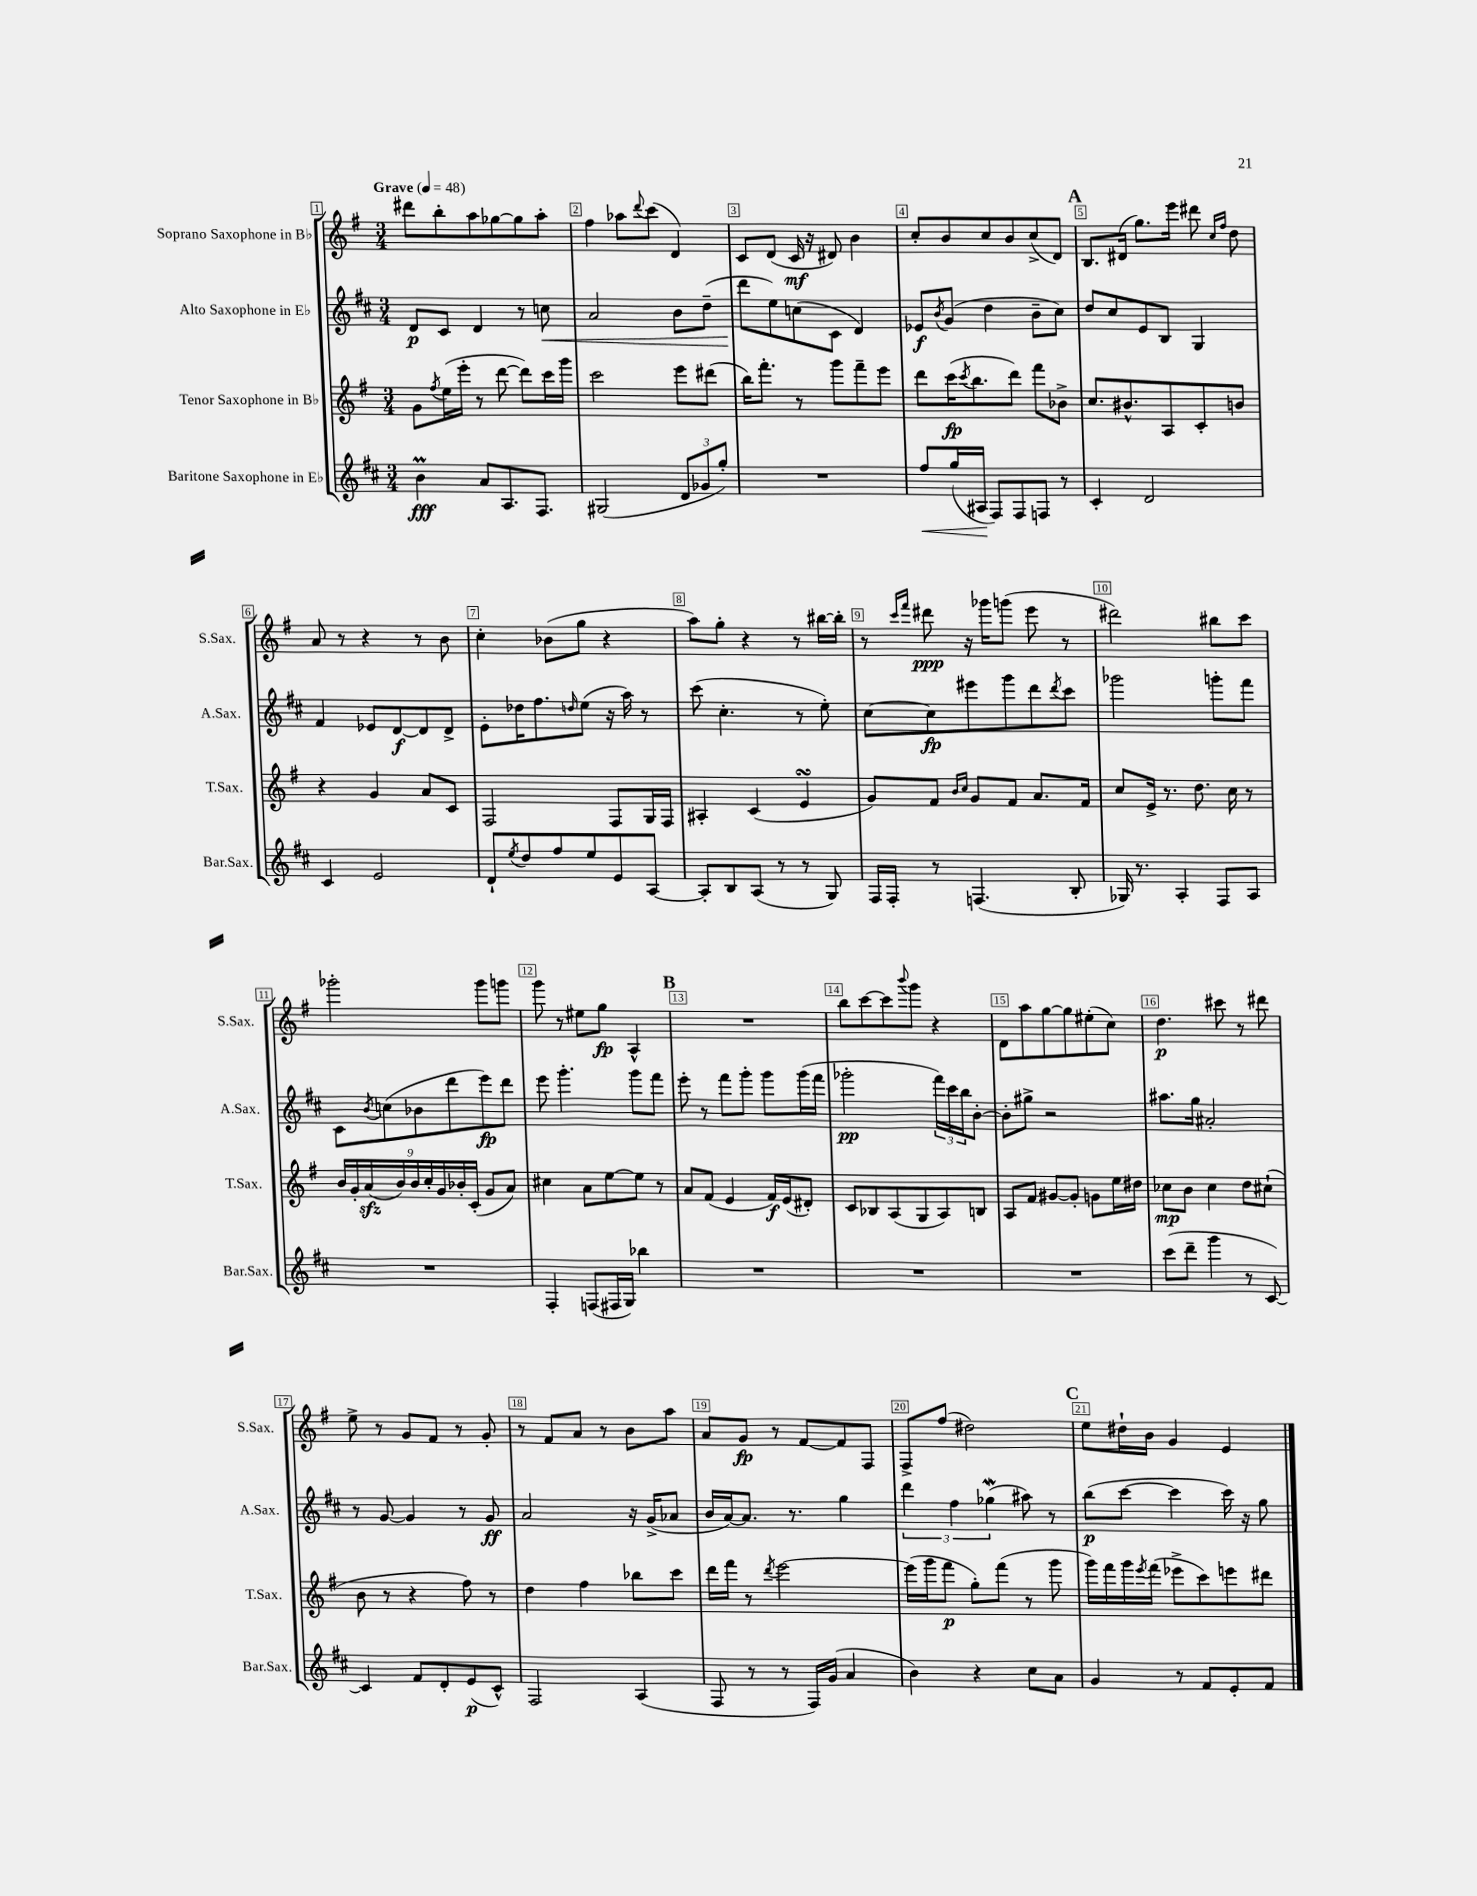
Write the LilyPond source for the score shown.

<<
\new StaffGroup <<
\new Staff = "s0" \with { instrumentName = "Soprano Saxophone in Bb" shortInstrumentName = "S.Sax." } {
    \clef treble \key g \major \numericTimeSignature \time 3/4 \tempo "Grave" 4 = 48
    dis'''8 b''8-. a''8 ges''8~ ges''8 a''8-. |
    fis''4 aes''8 \appoggiatura { d'''8 } c'''8( d'4) |
    c'8 d'8( c'16\mf r16 dis'8) b'4 |
    c''8-. b'8 c''8 b'8 c''8->( d'8) |
    \mark \markup { \bold "A" } b8. dis'16( g''8.) e'''16 dis'''8 \grace { c''16 fis''16 } d''8 |
    a'8 r8 r4 r8 b'8 |
    c''4-. bes'8( g''8 r4 |
    a''8) g''8-. r4 r8 bis''16~ bis''16-. |
    r8 \grace { c'''16 fis'''16 } dis'''8\ppp r16 ges'''16 g'''8( e'''8 r8 |
    dis'''2) bis''8 c'''8 |
    ges'''2-. ges'''8 g'''8 |
    g'''8 r8 eis''8 g''8\fp a4-^ |
    \mark \markup { \bold "B" } R2. |
    b''8 c'''8~ c'''8 \appoggiatura { b'''8 } g'''8 r4 |
    d'8 a''8 g''8~ g''8 eis''8-.( c''8) |
    d''4.\p cis'''8 r8 dis'''8 |
    e''8-> r8 g'8 fis'8 r8 g'8-. |
    r8 fis'8 a'8 r8 b'8 a''8 |
    a'8 g'8\fp r8 fis'8~ fis'8 fis8 |
    fis8-> fis''8( dis''2) |
    \mark \markup { \bold "C" } e''8 dis''16-! b'16 g'4 e'4 \bar "|." |
}
\new Staff = "s1" \with { instrumentName = "Alto Saxophone in Eb" shortInstrumentName = "A.Sax." } {
    \clef treble \key d \major \numericTimeSignature \time 3/4
    d'8\p cis'8 d'4 r8 c''8\< |
    a'2 b'8 d''8--( |
    d'''8\! e''8) c''8( cis'8 d'4) |
    ees'8\f \acciaccatura { b'8 } g'8( d''4 b'8-- cis''8) |
    \mark \markup { \bold "A" } d''8 cis''8 e'8 b8 g4 |
    fis'4 ees'8 d'8~\f d'8 d'8-> |
    e'8-. des''16 fis''8. \grace { d''16 } e''8( r16 a''16) r8 |
    cis'''8( cis''4.-. r8 e''8-.) |
    cis''8~ cis''8\fp eis'''8 g'''8 d'''8 \acciaccatura { d'''8 } cis'''8 |
    ges'''2 g'''8-. fis'''8 |
    cis'8 \acciaccatura { b'8 } c''8( bes'8 d'''8 e'''8\fp) d'''8 |
    e'''8 g'''4.-. g'''8 fis'''8 |
    \mark \markup { \bold "B" } e'''8-. r8 fis'''8 g'''8-. g'''8 g'''16( fis'''16 |
    ges'''2-.\pp \tuplet 3/2 { fis'''16) cis'''16 b''16 } b'8~-. |
    b'8-. gis''8-> r2 |
    ais''8. g''16 ais'2-. |
    r8 g'8~ g'4 r8 g'8\ff |
    a'2 r16 g'16->( aes'8 |
    b'16 a'16~) a'8. r8. g''4 |
    \tuplet 3/2 { d'''4 fis''4 ges''4\mordent( } ais''8) r8 |
    \mark \markup { \bold "C" } b''8\p( cis'''8~ cis'''4 cis'''16) r16 g''8 \bar "|." |
}
\new Staff = "s2" \with { instrumentName = "Tenor Saxophone in Bb" shortInstrumentName = "T.Sax." } {
    \clef treble \key g \major \numericTimeSignature \time 3/4
    g'8 \acciaccatura { fis''8 } e''16( e'''16-. r8 d'''8~ d'''8) c'''16 g'''16 |
    c'''2 e'''8 dis'''8( |
    b''16) fis'''8.-. r8 g'''8 fis'''8-- e'''8 |
    d'''8 c'''16\fp( \acciaccatura { c'''8 } b''8. d'''8) fis'''8 bes'8-> |
    \mark \markup { \bold "A" } c''8. bis'8.-^ a8 c'8-. b'8 |
    r4 g'4 a'8 c'8 |
    fis2 fis8 g16 fis16 |
    ais4-. c'4( e'4\turn |
    g'8) fis'8 \grace { b'16 c''16 } g'8 fis'8 a'8. fis'16 |
    c''8 e'16-> r8. d''8. c''16 r8 |
    \tuplet 9/8 { b'16 g'16-. a'16\sfz( b'16) b'16 c''16-. g'16 bes'16-. c'16-.( } g'8 a'8) |
    cis''4 a'8 e''8~ e''8 r8 |
    \mark \markup { \bold "B" } a'8 fis'8( e'4 fis'16\f) e'16( dis'8-.) |
    c'8 bes8 a8( g8 a8) b8 |
    a8 fis'8 gis'8~ gis'8-. g'8 e''16 dis''16 |
    ces''8\mp b'8 ces''4 d''8 cis''8-!( |
    b'8 r8 r4 fis''8) r8 |
    d''4 fis''4 bes''8 c'''8 |
    d'''16 fis'''16 r8 \acciaccatura { d'''8 } e'''2~ |
    e'''16( g'''16 fis'''8\p g''8-.) fis'''8( r8 g'''8 |
    \mark \markup { \bold "C" } g'''16) fis'''16 g'''16 \acciaccatura { e'''8 } fis'''16( ees'''8-> c'''8) e'''8 dis'''8 \bar "|." |
}
\new Staff = "s3" \with { instrumentName = "Baritone Saxophone in Eb" shortInstrumentName = "Bar.Sax." } {
    \clef treble \key d \major \numericTimeSignature \time 3/4
    b'4\prall\fff a'8 a8. fis8. |
    gis2( \tuplet 3/2 { d'8 ges'8 g''8-.) } |
    R2. |
    fis''8\< g''16( ais16\! fis8) fis8 f8 r8 |
    \mark \markup { \bold "A" } cis'4-. d'2 |
    cis'4 e'2 |
    d'8-! \acciaccatura { e''8 } d''8 fis''8 e''8 e'8 a8~ |
    a8-. b8 a8( r8 r8 g8) |
    fis16 fis16-. r8 f4.( b8-. |
    ges16) r8. a4-. fis8 a8 |
    R2. |
    fis4-. f8( fis16 g16) bes''4 |
    \mark \markup { \bold "B" } R2. |
    R2. |
    R2. |
    cis'''8( d'''8-- g'''4 r8 cis'8~) |
    cis'4 fis'8 d'8-. e'8\p( cis'8-^) |
    fis2 a4( |
    fis8 r8 r8 fis16) g'16( a'4 |
    b'4) r4 cis''8 a'8 |
    \mark \markup { \bold "C" } g'4 r8 fis'8 e'8-. fis'8 \bar "|." |
}
>>
>>
\layout { \context { \Score \override BarNumber.break-visibility = ##(#f #t #t) barNumberVisibility = #all-bar-numbers-visible \override BarNumber.stencil = #(make-stencil-boxer 0.1 0.3 ly:text-interface::print) } }
